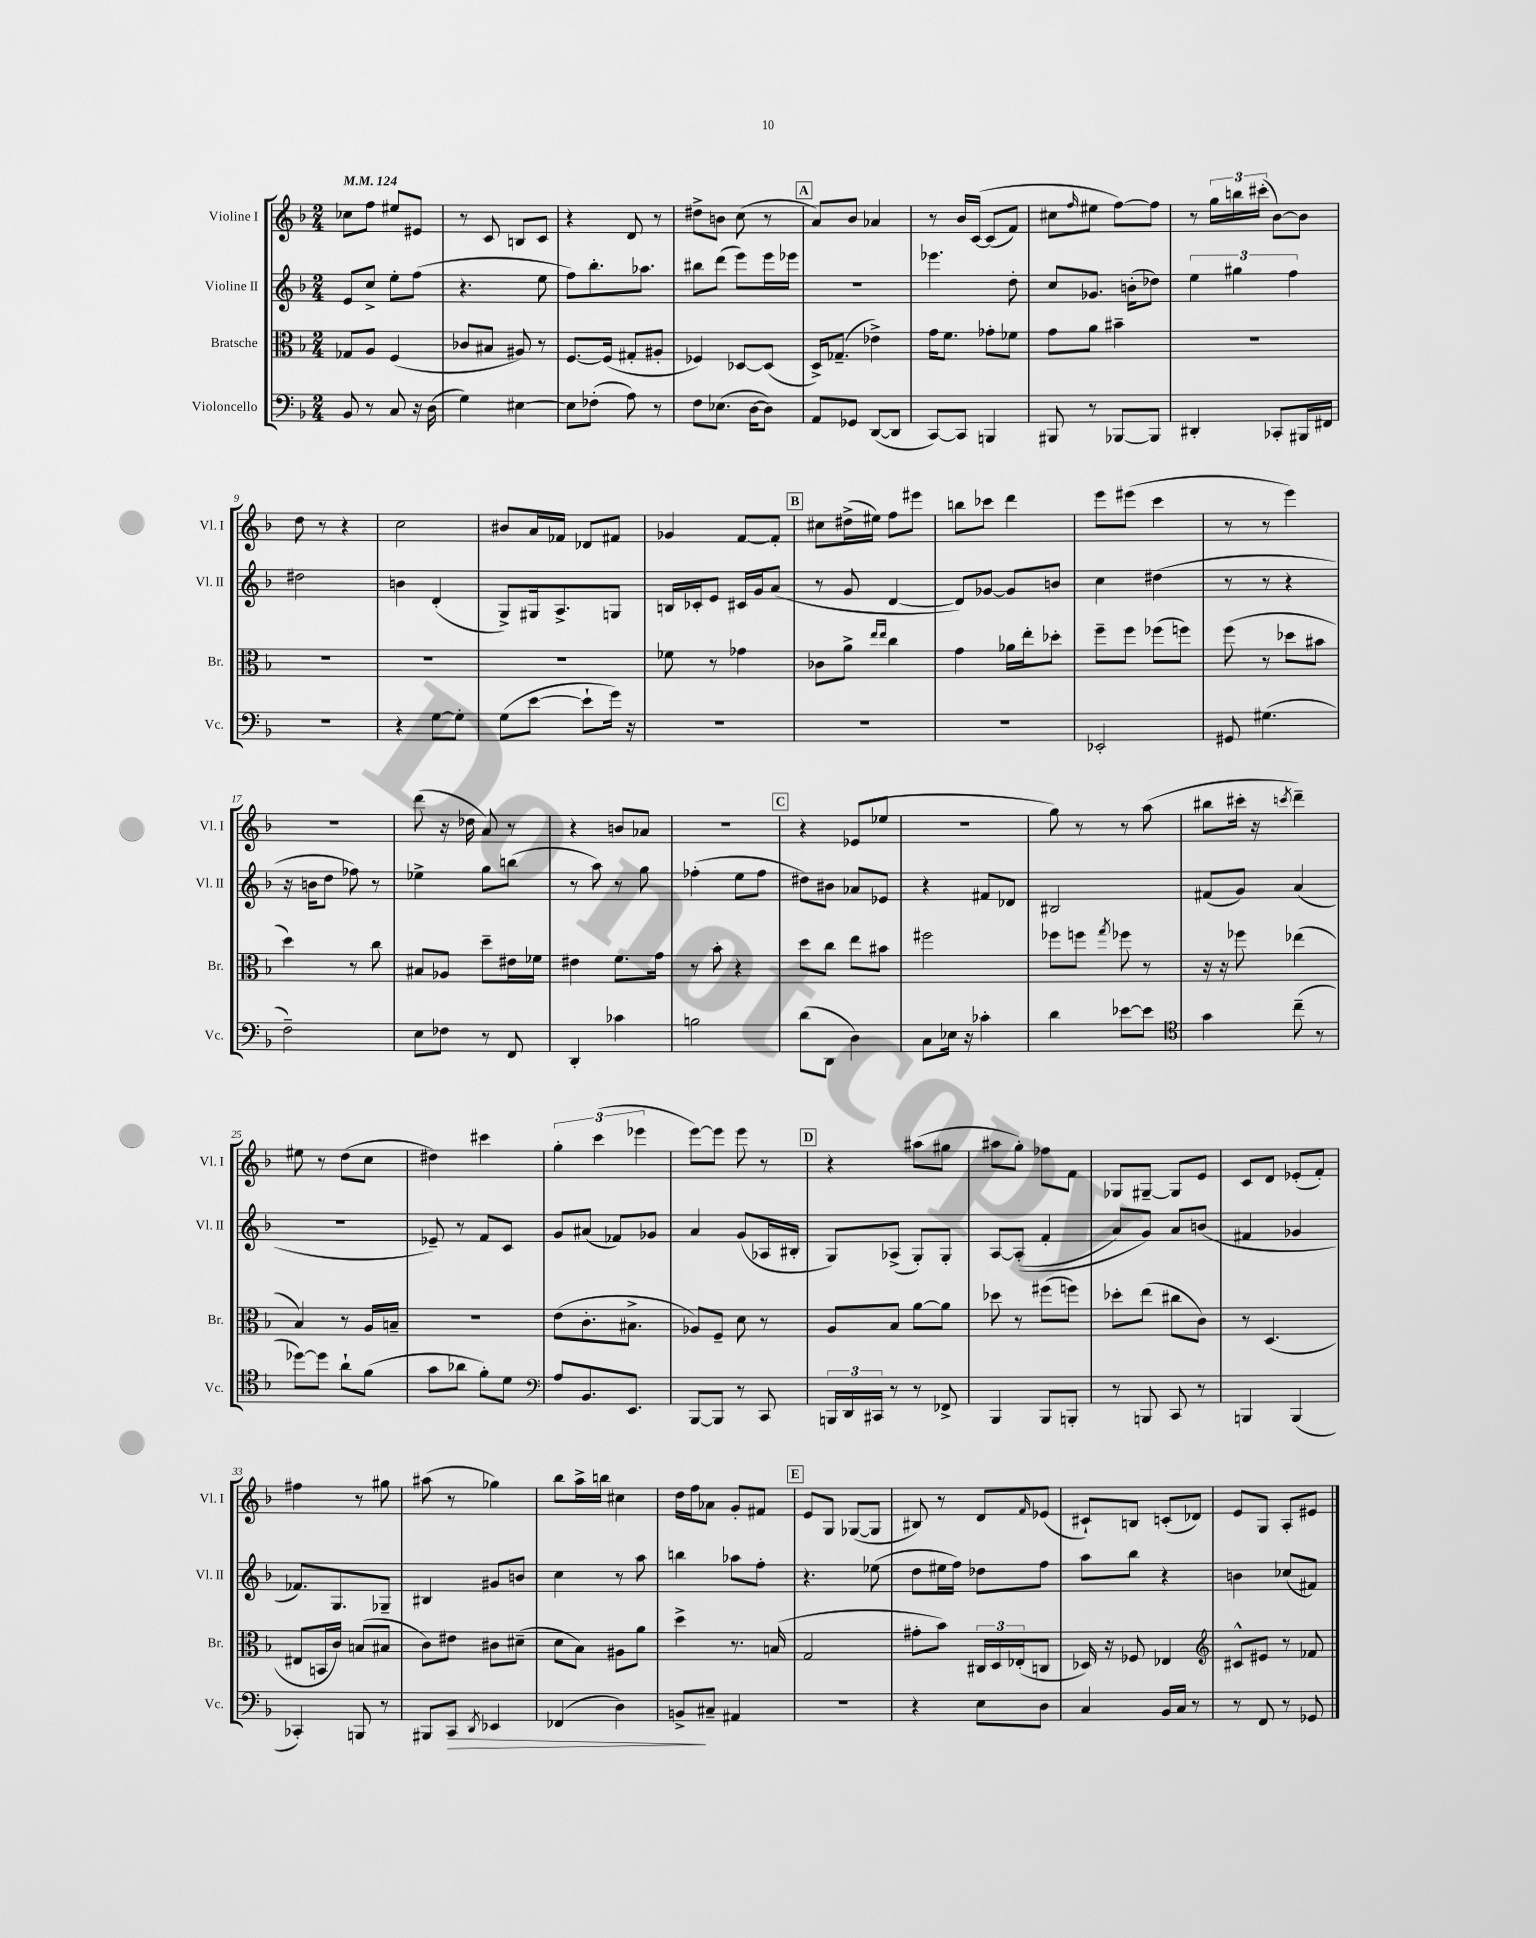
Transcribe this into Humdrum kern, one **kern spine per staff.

**kern	**kern	**kern	**kern
*staff4	*staff3	*staff2	*staff1
*clefF4	*clefC3	*clefG2	*clefG2
*k[b-]	*k[b-]	*k[b-]	*k[b-]
*M2/4	*M2/4	*M2/4	*M2/4
*MM124	*MM124	*MM124	*MM124
8BB-	8G-	8e	8cc-
8r	8A	8cc^	8ff
8C	(4F	8ee'	8ee#
16r	.	(8ff	8e#
(16D	.	.	.
=	=	=	=
4G)	8c-	4.r	8r
.	8B#	.	8c
[4E#	8A#)	.	8B
.	8r	8ee	8c
=	=	=	=
8E#]	[8.F	8ff)	4r
(8F-'	.	8.bb-'	.
.	(16F]	.	.
8A)	8G#'	.	8d
.	.	8.aa-	.
8r	8A#'	.	8r
=	=	=	=
8F	4F-)	8bb#	8dd#^
(8.E-	.	(8ddd	8b
.	[8D-	8eee)	(8cc
[16D	.	.	.
8D])	(8D-]	16eee	8r
.	.	16eee-	.
=	=	=	=
8AA	16D^)	2r	8a)
.	(8.G-~	.	.
8GG-	.	.	8b-
([8DD	4e-^)	.	4a-
8DD]	.	.	.
=	=	=	=
[8CC)	16g	4.eee-	8r
.	8.f	.	.
8CC]	.	.	16b-
.	.	.	&([16c
4BBB	8g-'	.	(8c]
.	8f-	8dd'	8f)
=	=	=	=
8BBB#	8g	8cc	8cc#
.	.	.	16qqff
8r	8a	8.g-	8ee#
[8BBB-	4b#~	.	[8ff&)
.	.	(16b'	.
8BBB-]	.	8dd-)	8ff]
=	=	=	=
4DD#'	2r	6ee	8r
.	.	.	24gg
.	.	6gg#	24bb
.	.	.	(24ccc#'
8CC-'	.	.	[8b-)
.	.	6ff	.
16BBB#	.	.	8b-]
16FF#	.	.	.
=	=	=	=
2r	2r	2dd#	8dd
.	.	.	8r
.	.	.	4r
=	=	=	=
4r	2r	4b	2cc
[8G	.	(4d'	.
8G']	.	.	.
=	=	=	=
(8G	2r	8G^)	8b#
[8e	.	16G#	16a
.	.	8.A^	16f-
8e`]	.	.	8d-
16g)	.	8G	8f#
16r	.	.	.
=	=	=	=
2r	8f-	16B	4g-
.	.	16c-'	.
.	8r	8e	.
.	4g-	16c#	[8f
.	.	16g	.
.	.	(8a	8f']
=	=	=	=
2r	8c-	8r	8cc#
.	8a^	8g	(16dd#^
.	.	.	16ee#)
.	16qqee	.	.
.	16qqee	.	.
.	4cc	[4d	8ff
.	.	.	8eee#
=	=	=	=
2r	4g	8d])	8bb
.	.	[8g-	8ccc-
.	16a-	8g-]	4ddd
.	16ee'	.	.
.	8dd-'	8b	.
=	=	=	=
2EE-'	8ff~	4cc	8eee
.	8ff	.	(8eee#
.	(8ff-	(4dd#	4ccc
.	8ff)	.	.
=	=	=	=
8GG#	(8ff	8r	8r
(4.G#	8r	8r	8r
.	8dd-	4r	4eee)
.	8b#	.	.
=	=	=	=
2F~)	4dd)	16r	2r
.	.	16b	.
.	.	8dd	.
.	8r	8ff-)	.
.	8cc	8r	.
=	=	=	=
8E	8B#	4ee-^	(8ddd
8F-	8A-	.	16r
.	.	.	16dd-
8r	8dd~	8gg	8a)
8FF	16e#	(8bb	8r
.	16f-	.	.
=	=	=	=
4DD'	4e#	8r	4r
.	.	8aa)	.
4c-	8.f	8r	8b
.	.	8gg	8a-
.	16g	.	.
=	=	=	=
2B	8r	(4ff-'	2r
.	8b-'	.	.
.	4r	8ee	.
.	.	8ff-	.
=	=	=	=
(8d	8dd	8dd#)	4r
8DD	8cc	8b#	.
4D)	8ee	8a-	(8e-
.	8b#	8e-	8ee-
=	=	=	=
8C	2ff#	4r	2r
16E-	.	.	.
16r	.	.	.
4c-'	.	8f#	.
.	.	8d-	.
=	=	=	=
4d	8ff-	2B#	8gg)
.	8ff	.	8r
.	8qgg	.	.
[8e-	8ff-	.	8r
8e-]	8r	.	(8aa
=	=	=	=
*clefC4	*	*	*
4g	16r	(8f#	8bb#
.	16r	.	.
.	8ff-	8g)	16ccc#'
.	.	.	16r
.	.	.	8qccc
(8cc~	(4ee-	(4a	4ddd~)
8r	.	.	.
=	=	=	=
[8dd-)	4B-)	2r	8ee#
8dd-]	.	.	8r
8a`	8r	.	(8dd
(8f	16A	.	8cc
.	16B~	.	.
=	=	=	=
8g	2r	8e-~)	4dd#)
8a-	.	8r	.
8f')	.	8f	4ccc#
8d	.	8c	.
=	=	=	=
*clefF4	*	*	*
8A	(8e	8g	6gg'
8.BB-	8.c'	(8a#	.
.	.	.	(6ccc
.	.	8f-)	.
8.EE	8.B#^	.	.
.	.	.	6eee-
.	.	8g-	.
=	=	=	=
[8BBB-	8A-)	4a	[8eee)
8BBB-]	8F~	.	8eee]
8r	8d	(8g	8eee
8CC	8r	16A-	8r
.	.	16B#'	.
=	=	=	=
24BBB	8A	8G)	4r
24DD	.	.	.
24CC#	.	.	.
8r	8B-	(8A-^	.
8r	[8a	8G')	(8aa#
8FF-^	8a]	8G'	8gg#
=	=	=	=
4BBB-	8dd-	[8A	8aa#
.	8r	&((8A']	8gg')
8BBB-	(8ff#	4f'	8ff-
8BBB'	8ff)	.	8f
=	=	=	=
8r	8dd-'	8a)	8G-
8BBB	(8ee	8g&)	[8G#~
8CC	8cc#	8a	8G#]
8r	8c)	(8b	8e
=	=	=	=
4BBB	8r	4f#	8c
.	(4.D	.	8d
(4BBB	.	4g-	(8e-'
.	.	.	8f')
=	=	=	=
4CC-')	8E#	8.f-)	4ff#
.	16BB	.	.
.	16c)	8.G	.
8BBB	(8B	.	8r
8r	8B#	8G-~	8gg#
=	=	=	=
8BBB#	8c)	4B#	(8aa#
8CC	8e#	.	8r
8qDD	.	.	.
4EE-	8c#	8g#	4gg-)
.	(8d#~	8b	.
=	=	=	=
(4FF-	8d	4cc	8bb-
.	8B-)	.	16aa^
.	.	.	16bb
4D)	8A#	8r	4cc#
.	8a	8aa	.
=	=	=	=
8BB^	4dd^	4bb	16dd
.	.	.	16ff
8C#~	.	.	8a-
4AA#	8.r	8aa-	8g'
.	.	8ff'	8f#
.	(16B	.	.
=	=	=	=
2r	2G	4.r	8e
.	.	.	8G
.	.	.	([8G-
.	.	(8ee-	8G-]
=	=	=	=
4r	8g#'	8dd	8B#)
.	8b-)	16ee#	8r
.	.	16ff)	.
8E	24C#	8dd-	8d
.	24D	.	.
.	(24E-'	.	.
.	.	.	16qqf
8D	8C	8ff	(8e-
=	=	=	=
4C	16D-)	8aa	8c#`)
.	16r	.	.
.	8F-	8bb-	8B
16BB-	4E-	4r	(8c'
16C	.	.	.
8r	.	.	8d-)
=	=	=	=
*	*clefG2	*	*
8r	8c#^^	4b	8e
8FF	8e#	.	8G
8r	8r	(8cc-	8A'
8GG-	8f-	8f#)	8e#
==	==	==	==
*-	*-	*-	*-
